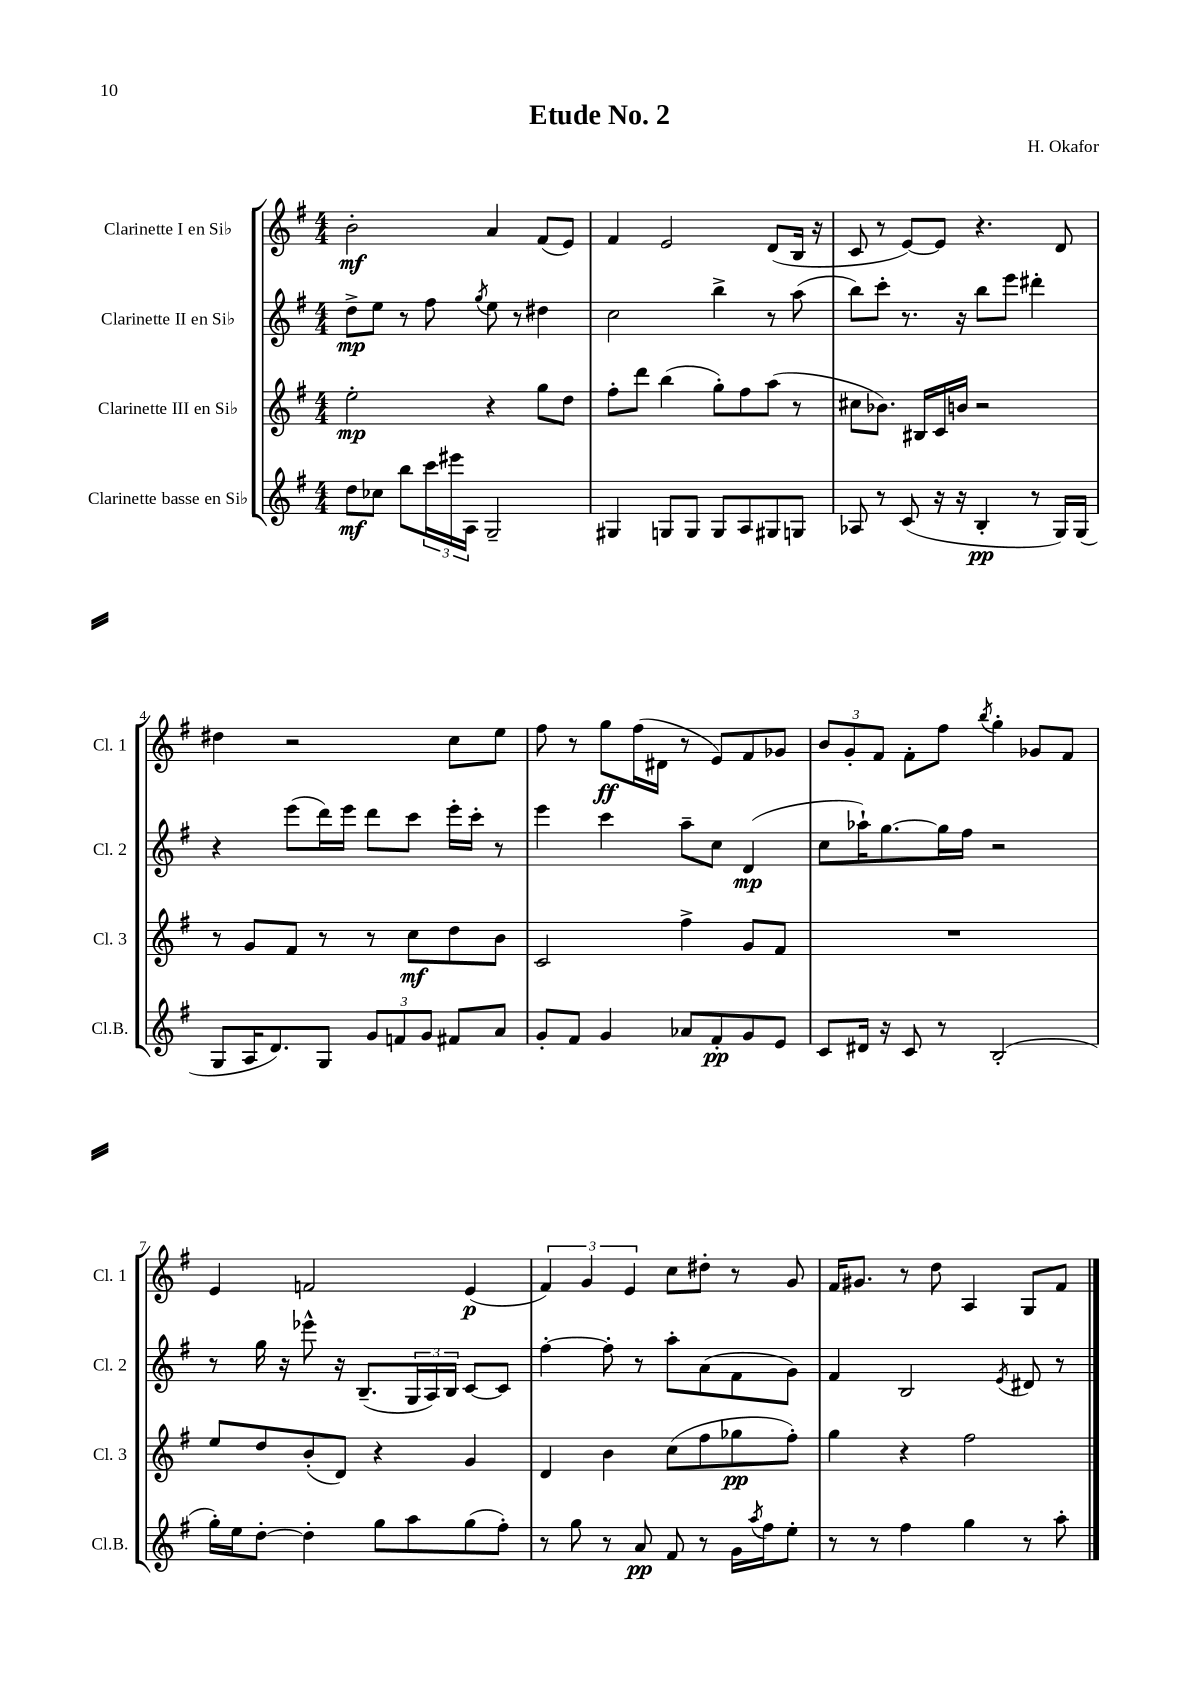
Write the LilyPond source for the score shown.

\header { title = "Etude No. 2" composer = "H. Okafor" }
<<
\new StaffGroup <<
\new Staff = "s0" \with { instrumentName = "Clarinette I en Sib" shortInstrumentName = "Cl. 1" } {
    \clef treble \key g \major \numericTimeSignature \time 4/4
    b'2-.\mf a'4 fis'8( e'8) |
    fis'4 e'2 d'8( b16 r16 |
    c'8 r8 e'8~) e'8 r4. d'8 |
    dis''4 r2 c''8 e''8 |
    fis''8 r8 g''8\ff fis''16( dis'16 r8 e'8) fis'8 ges'8 |
    \tuplet 3/2 { b'8 g'8-. fis'8 } fis'8-. fis''8 \acciaccatura { b''8 } g''4-. ges'8 fis'8 |
    e'4 f'2 e'4\p( |
    \tuplet 3/2 { fis'4) g'4 e'4 } c''8 dis''8-. r8 g'8 |
    fis'16 gis'8. r8 d''8 a4 g8 fis'8 \bar "|." |
}
\new Staff = "s1" \with { instrumentName = "Clarinette II en Sib" shortInstrumentName = "Cl. 2" } {
    \clef treble \key g \major \numericTimeSignature \time 4/4
    d''8->\mp e''8 r8 fis''8 \acciaccatura { g''8 } e''8 r8 dis''4 |
    c''2 b''4-> r8 a''8( |
    b''8) c'''8-. r8. r16 b''8 e'''8 dis'''4-. |
    r4 e'''8( d'''16) e'''16 d'''8 c'''8 e'''16-. c'''16-. r8 |
    e'''4 c'''4 a''8-- c''8 d'4\mp( |
    c''8 aes''16-!) g''8.~ g''16 fis''16 r2 |
    r8 g''16 r16 ees'''8-^ r16 b8.--( \tuplet 3/2 { g16 a16) b16 } c'8~ c'8 |
    fis''4~-. fis''8-. r8 a''8-. a'8( fis'8 g'8) |
    fis'4 b2 \acciaccatura { e'8 } dis'8 r8 \bar "|." |
}
\new Staff = "s2" \with { instrumentName = "Clarinette III en Sib" shortInstrumentName = "Cl. 3" } {
    \clef treble \key g \major \numericTimeSignature \time 4/4
    e''2-.\mp r4 g''8 d''8 |
    fis''8-. d'''8 b''4( g''8-.) fis''8 a''8( r8 |
    cis''8 bes'8.) bis16 c'16 b'16 r2 |
    r8 g'8 fis'8 r8 r8 c''8\mf d''8 b'8 |
    c'2 fis''4-> g'8 fis'8 |
    R1 |
    e''8 d''8 b'8-.( d'8) r4 g'4 |
    d'4 b'4 c''8( fis''8 ges''8\pp fis''8-.) |
    g''4 r4 fis''2 \bar "|." |
}
\new Staff = "s3" \with { instrumentName = "Clarinette basse en Sib" shortInstrumentName = "Cl.B." } {
    \clef treble \key g \major \numericTimeSignature \time 4/4
    d''8\mf ces''8 b''8 \tuplet 3/2 { c'''16 eis'''16 a16 } g2-- |
    gis4 g8 g8 g8 a8 gis8 g8 |
    aes8 r8 c'8( r16 r16 b4-.\pp r8 g16) g16( |
    g8 a16 d'8.) g8 \tuplet 3/2 { g'8 f'8 g'8 } fis'8 a'8 |
    g'8-. fis'8 g'4 aes'8 fis'8-.\pp g'8 e'8 |
    c'8 dis'16 r16 c'8 r8 b2-.( |
    g''16-.) e''16 d''8~-. d''4-. g''8 a''8 g''8( fis''8-.) |
    r8 g''8 r8 a'8\pp fis'8 r8 g'16 \acciaccatura { a''8 } fis''16 e''8-. |
    r8 r8 fis''4 g''4 r8 a''8-. \bar "|." |
}
>>
>>
